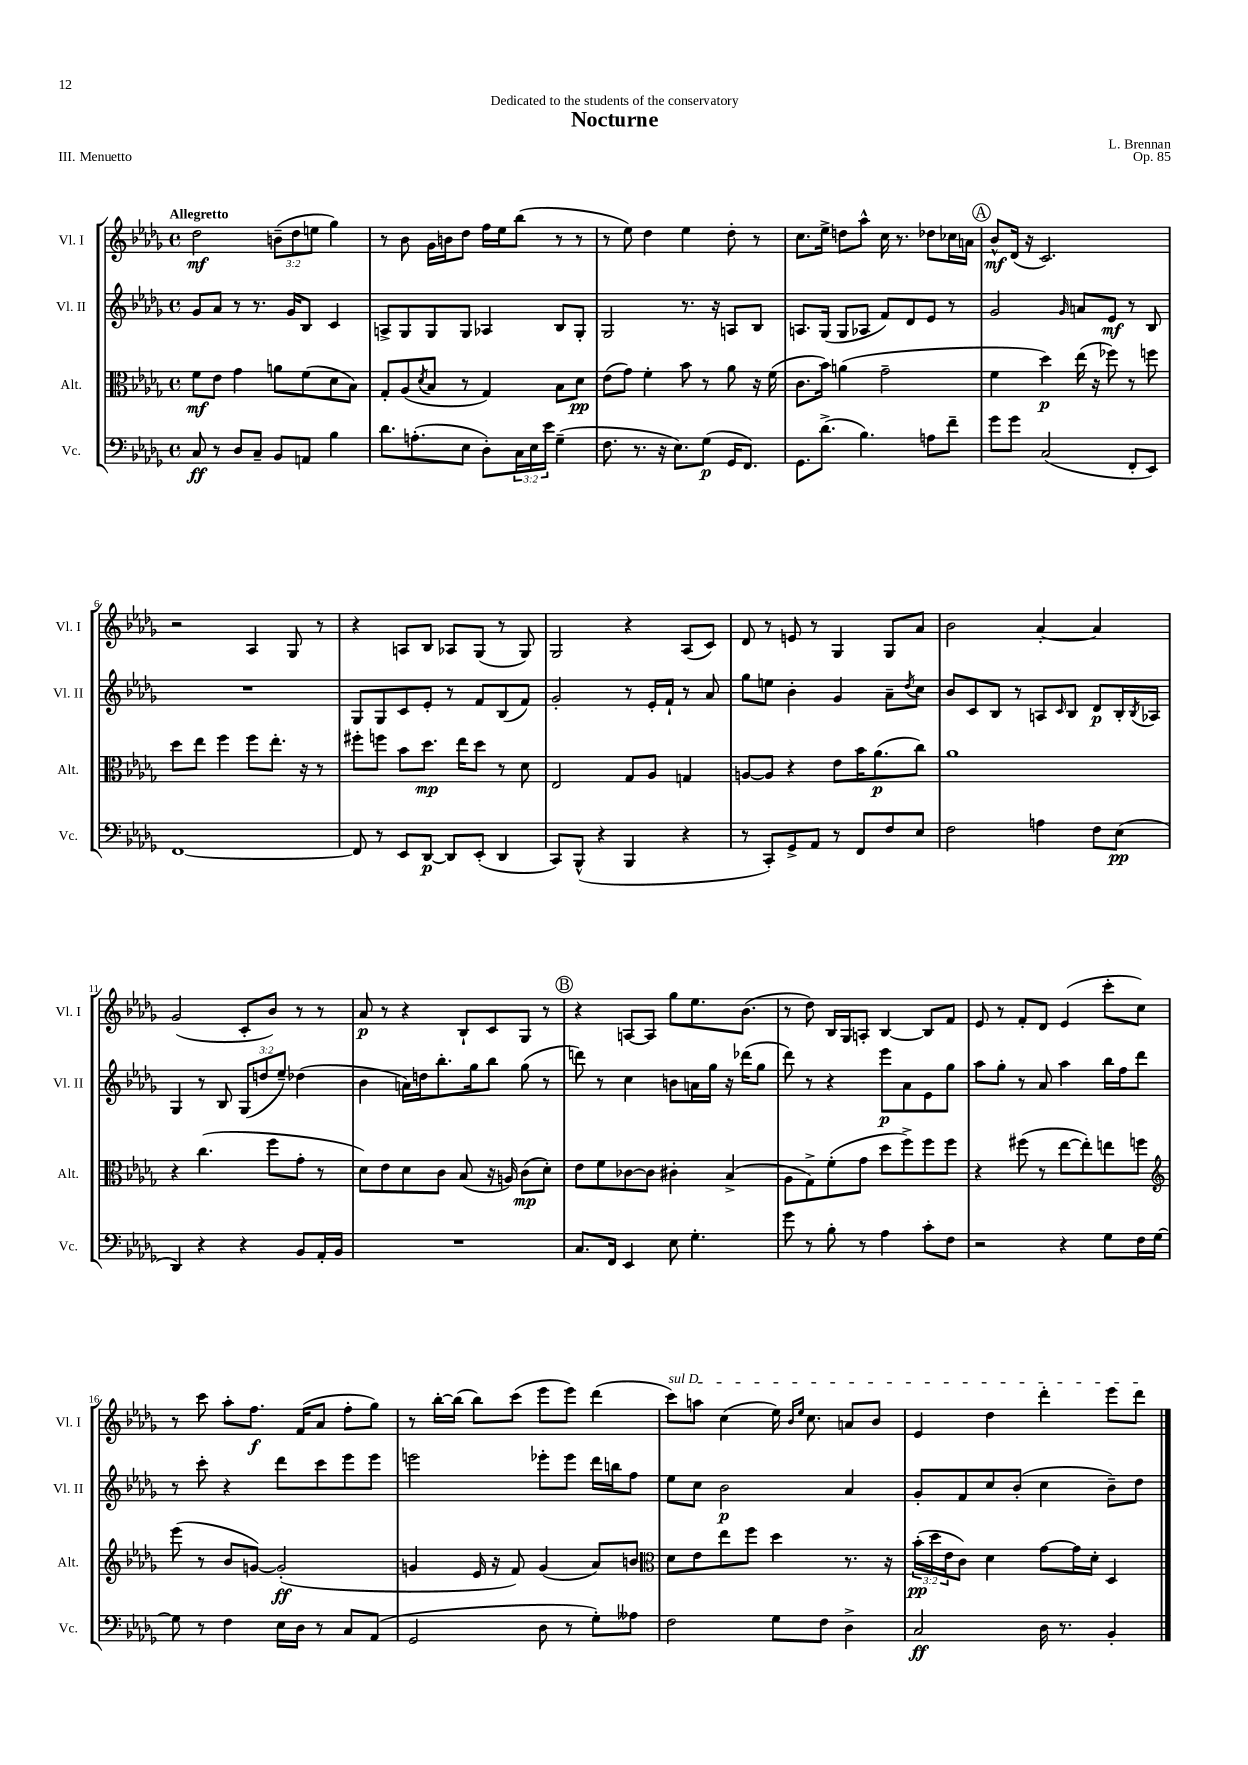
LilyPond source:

\header { title = "Nocturne" composer = "L. Brennan" dedication = "Dedicated to the students of the conservatory" opus = "Op. 85" piece = "III. Menuetto" }
<<
\new StaffGroup <<
\new Staff = "s0" \with { instrumentName = "Vl. I" shortInstrumentName = "Vl. I" } {
    \clef treble \key des \major \defaultTimeSignature \time 4/4 \override Staff.TupletNumber.text = #tuplet-number::calc-fraction-text \tempo "Allegretto"
    des''2\mf \tuplet 3/2 { b'8--( des''8 e''8 } ges''4) |
    r8 bes'8 ges'16 b'16 des''8 f''16 ees''16 bes''8( r8 r8 |
    r8 ees''8) des''4 ees''4 des''8-. r8 |
    c''8. ees''16-> d''8 aes''8-^ c''16 r8. des''8 ces''16 a'16 |
    \mark \markup { \circle "A" } bes'8-^\mf des'16( r16 c'2.) |
    r2 aes4 ges8 r8 |
    r4 a8 bes8 aes8 ges8( r8 ges8) |
    ges2 r4 aes8( c'8) |
    des'8 r8 e'8 r8 ges4 ges8 aes'8 |
    bes'2 aes'4~-. aes'4 |
    ges'2( c'8-. bes'8) r8 r8 |
    aes'8\p r8 r4 bes8-! c'8 ges8 r8 |
    \mark \markup { \circle "B" } r4 a8~ a8 ges''8 ees''8. bes'8.( |
    r8 des''8) bes16 ges16 a8-. bes4~ bes8 f'8 |
    ees'8 r8 f'8-. des'8 ees'4( c'''8-. c''8) |
    r8 c'''8 aes''8-. f''8.\f f'16( aes'8 f''8-. ges''8) |
    r8 bes''16~-. bes''16( bes''8) c'''8( ees'''8 ees'''8) des'''4( |
    \once \override TextSpanner.bound-details.left.text = \markup { \italic "sul D" } c'''8\startTextSpan) a''8 c''4( ees''16) \grace { bes'16 ees''16 } c''8. a'8 bes'8 |
    ees'4 des''4 des'''4-. ees'''8 des'''8\stopTextSpan \bar "|." |
}
\new Staff = "s1" \with { instrumentName = "Vl. II" shortInstrumentName = "Vl. II" } {
    \clef treble \key des \major \defaultTimeSignature \time 4/4 \override Staff.TupletNumber.text = #tuplet-number::calc-fraction-text
    ges'8 aes'8 r8 r8. ges'16 bes8 c'4 |
    a8-> ges8 ges8 ges8 aes4 bes8 ges8-. |
    ges2 r8. r16 a8 bes8 |
    a8. ges16( ges8 aes8 f'8) des'8 ees'8 r8 |
    \mark \markup { \circle "A" } ges'2 \grace { ges'16 } a'8 ees'8\mf r8 bes8 |
    R1 |
    ges8 ges8 c'8 ees'8-. r8 f'8 bes8( f'8) |
    ges'2-. r8 ees'16-. f'16-! r8 aes'8 |
    ges''8 e''8 bes'4-. ges'4 aes'8-- \acciaccatura { des''8 } c''8 |
    bes'8 c'8 bes8 r8 a8 \grace { c'16 } bes8 des'8\p bes16-. \acciaccatura { bes8 } aes16 |
    ges4 r8 bes8 \tuplet 3/2 { ges8( d''8 ees''8--) } des''4( |
    bes'4 a'16) d''16 bes''8.-. ges''16 bes''8 ges''8( r8 |
    \mark \markup { \circle "B" } d'''8) r8 c''4 b'8 a'16 ges''16 r16 des'''16( ges''8 |
    des'''8) r8 r4 ees'''8\p aes'8 ees'8 ges''8 |
    aes''8 ges''8-. r8 aes'8 aes''4 bes''16 f''16 des'''8 |
    r8 c'''8-. r4 des'''8 c'''8 ees'''8 ees'''8 |
    e'''2 ees'''8-. ees'''8 des'''16 b''16 f''8 |
    ees''8 c''8 bes'2\p aes'4 |
    ges'8-. f'8 c''8 bes'8-.( c''4 bes'8--) des''8 \bar "|." |
}
\new Staff = "s2" \with { instrumentName = "Alt." shortInstrumentName = "Alt." } {
    \clef alto \key des \major \defaultTimeSignature \time 4/4 \override Staff.TupletNumber.text = #tuplet-number::calc-fraction-text
    f'8\mf ees'8 ges'4 a'8 f'8( des'8 bes8) |
    ges8-. aes8( \acciaccatura { des'8 } bes8 r8 ges4) bes8 des'8\pp |
    ees'8( ges'8) f'4-. bes'8 r8 aes'8 r16 f'16( |
    c'8. bes'16) a'4( ges'2-- |
    \mark \markup { \circle "A" } f'4 des''4\p) ees''16( r16 fes''8) r8 f''8 |
    des''8 ees''8 f''4 f''8 ees''8.-. r16 r8 |
    fis''8-. f''8 bes'8 des''8.\mp ees''16 des''8 r8 des'8 |
    ees2 ges8 aes8 g4 |
    a8~ a8 r4 ees'8 bes'16 aes'8.\p( c''8) |
    aes'1 |
    r4 c''4.( f''8 ges'8-. r8 |
    des'8) ees'8 des'8 c'8 bes8( r16 a16) c'8\mp( des'8-.) |
    \mark \markup { \circle "B" } ees'8 f'8 ces'8~ ces'8 cis'4-. bes4->( |
    aes8 ges8->) f'8-.( ges'8 des''8 f''8->) f''8 f''8 |
    r4 fis''8( r8 ees''8~ ees''8-.) e''8 f''8 |
    \clef treble ees'''8( r8 bes'8 g'8~) g'2-.\ff( |
    g'4 ees'16 r16 f'8) g'4( aes'8) b'8 |
    \clef alto des'8 ees'8 ees''8 f''8 des''4 r8. r16 |
    \tuplet 3/2 { bes'16-.\pp( des''16 ees'16 } c'8) des'4 ges'8~ ges'16 des'16-. des4 \bar "|." |
}
\new Staff = "s3" \with { instrumentName = "Vc." shortInstrumentName = "Vc." } {
    \clef bass \key des \major \defaultTimeSignature \time 4/4 \override Staff.TupletNumber.text = #tuplet-number::calc-fraction-text
    c8\ff r8 des8 c8-- bes,8 a,8 bes4 |
    des'8. a8.-.( ees8 des8-.) \tuplet 3/2 { c16 ees16 ees'16 } ges4--( |
    f8. r8. r16 ees8.) ges8\p( ges,16 f,8.) |
    ges,8. des'8.->( bes4.) a8 f'8-- |
    \mark \markup { \circle "A" } ges'8 ges'8 c2( f,8-. ees,8) |
    f,1~ |
    f,8 r8 ees,8 des,8~\p des,8 ees,8-.( des,4 |
    c,8) bes,,8-^( r4 bes,,4 r4 |
    r8 c,8-.) ges,8-> aes,8 r8 f,8 f8 ees8 |
    f2 a4 f8 ees8\pp( |
    des,4) r4 r4 bes,8 aes,16-. bes,16 |
    R1 |
    \mark \markup { \circle "B" } c8. f,16 ees,4 ees8 ges4.-. |
    ges'8 r8 bes8-. r8 aes4 c'8-. f8 |
    r2 r4 ges8 f16 ges16~ |
    ges8 r8 f4 ees16 des16 r8 c8 aes,8( |
    ges,2 des8 r8 ges8-.) aeses8 |
    f2 ges8 f8 des4-> |
    c2\ff des16 r8. bes,4-. \bar "|." |
}
>>
>>
